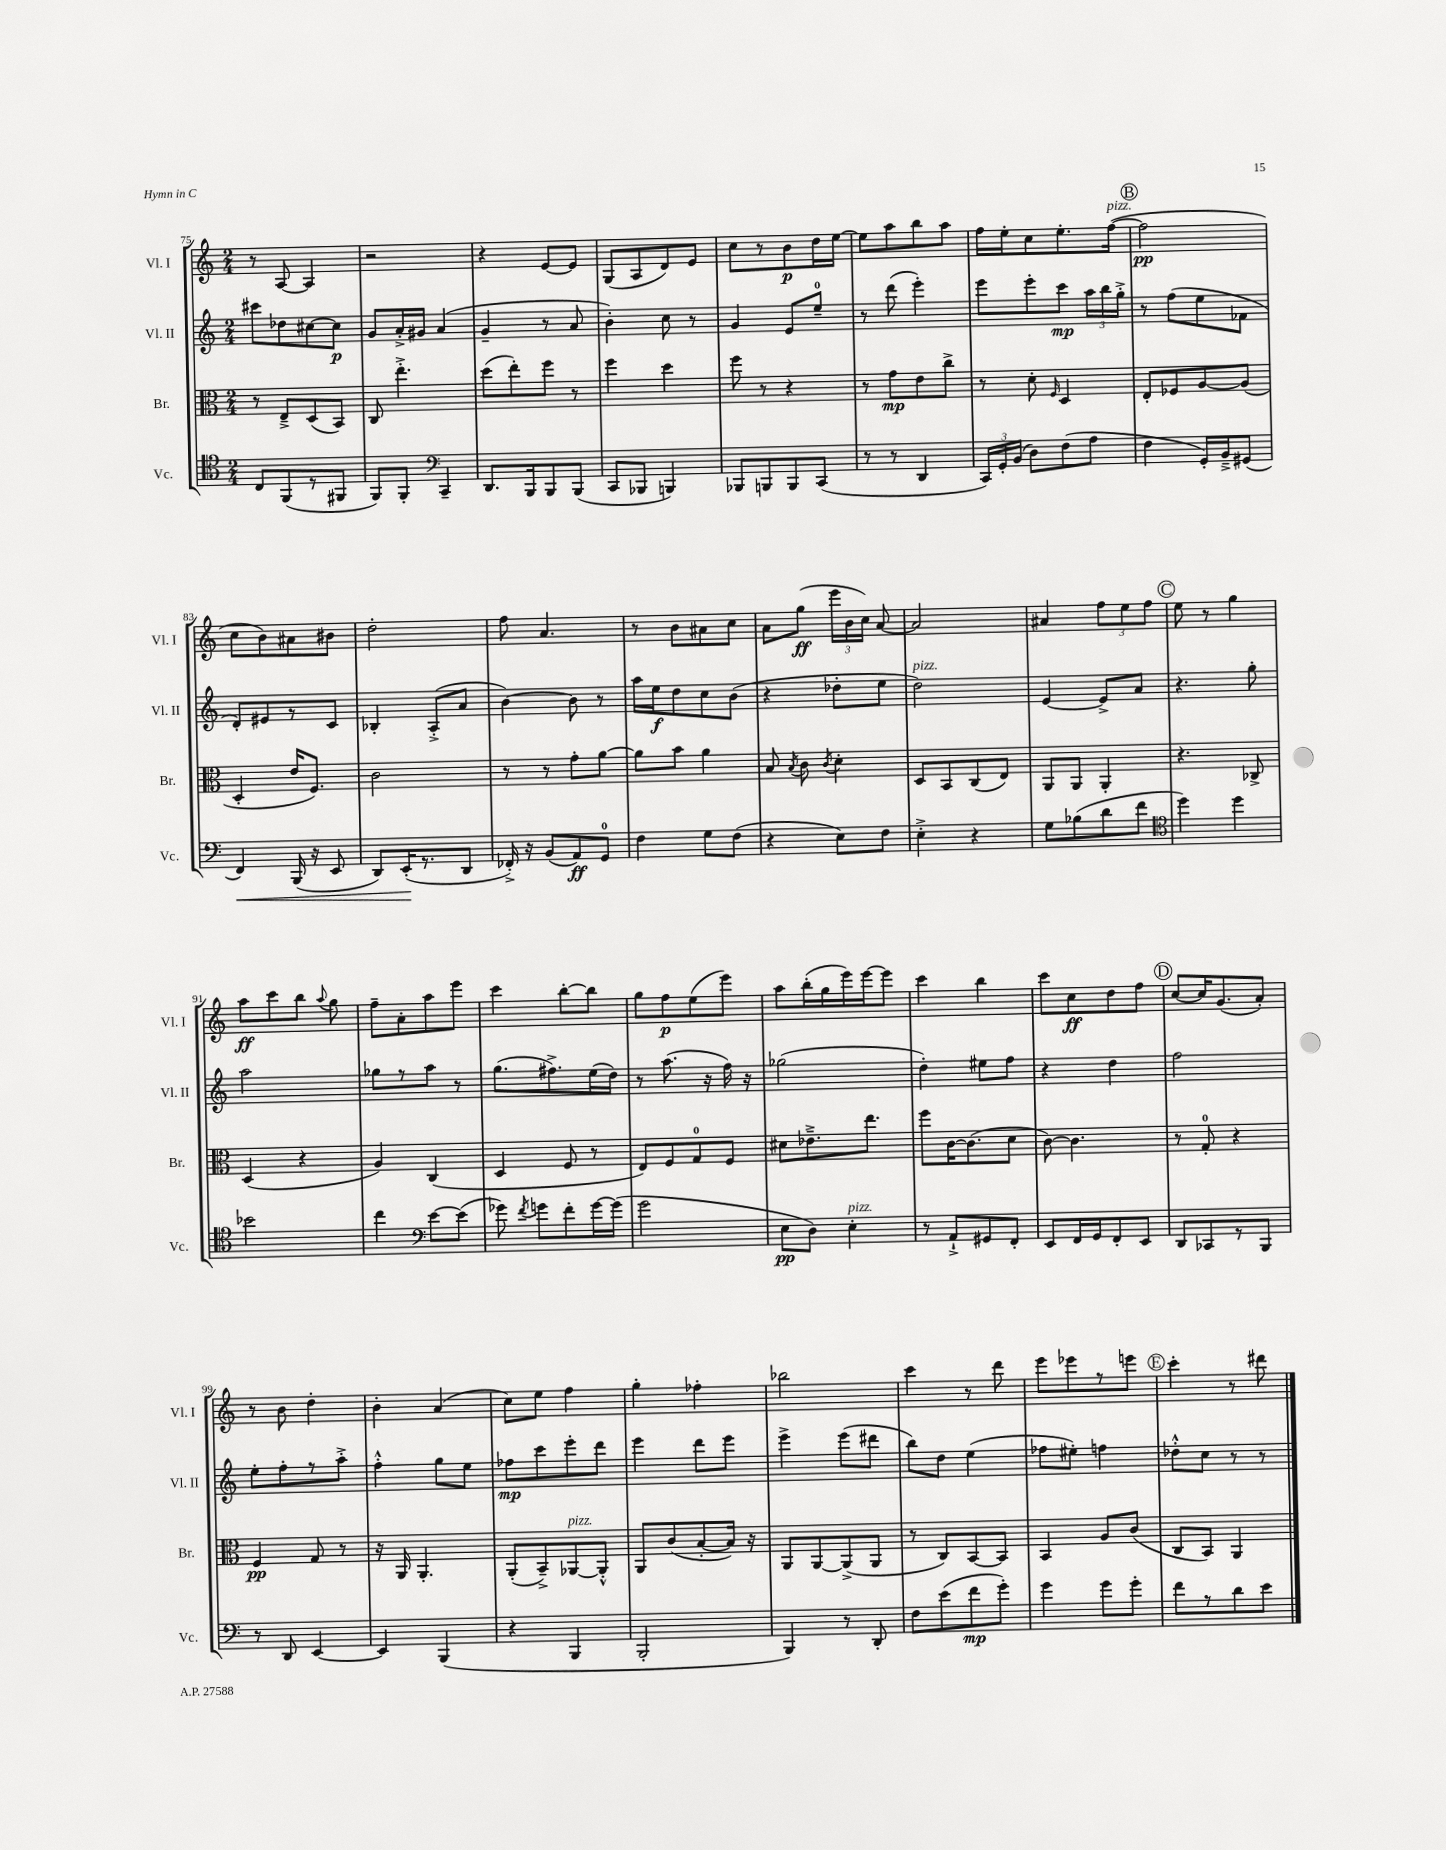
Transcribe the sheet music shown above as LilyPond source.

<<
\new StaffGroup <<
\new Staff = "s0" \with { instrumentName = "Vl. I" shortInstrumentName = "Vl. I" } {
    \clef treble \key c \major \numericTimeSignature \time 2/4
    \autoBeamOff r8 a8~ a4 |
    r2 |
    r4 e'8[~ e'8] |
    g8[( a8 d'8) e'8] |
    c''8[ r8 b'8\p d''16 e''16]~ |
    e''8[ a''8 b''8 a''8] |
    f''16[ e''16-. c''8 e''8.-. f''16]~^\markup { \italic "pizz." }( |
    \mark \markup { \circle "B" } f''2\pp |
    c''8[ b'8) ais'8 bis'8] |
    d''2-. |
    f''8 a'4. |
    r8 b'8[ ais'8 c''8] |
    a'8[ g''8]\ff( \tuplet 3/2 { e'''16[ b'16 c''16]) } a'8~ |
    a'2 |
    ais'4 \tuplet 3/2 { f''8[ e''8 f''8] } |
    \mark \markup { \circle "C" } e''8 r8 g''4 |
    a''8[\ff c'''8 b''8] \appoggiatura { a''8 } g''8 |
    f''8[-- a'8-. a''8 e'''8] |
    c'''4 b''8[~-. b''8] |
    g''8[ f''8\p e''8( e'''8]) |
    a''8[ b''16-.( g''16 e'''16) e'''16~ e'''8] |
    c'''4 b''4 |
    c'''8[ c''8\ff d''8 f''8] |
    \mark \markup { \circle "D" } c''8[~ c''16 g'8.( a'8]-.) |
    r8 b'8 d''4-. |
    b'4-. a'4( |
    c''8[) e''8] f''4 |
    g''4-. fes''4-. |
    bes''2 |
    c'''4 r8 d'''8 |
    e'''8[ ees'''8 r8 e'''8] |
    \mark \markup { \circle "E" } c'''4-. r8 dis'''8 \bar "|." |
}
\new Staff = "s1" \with { instrumentName = "Vl. II" shortInstrumentName = "Vl. II" } {
    \clef treble \key c \major \numericTimeSignature \time 2/4
    \autoBeamOff cis'''8[ des''8 cis''8~ cis''8]\p |
    g'8[ a'16-.-> gis'16] a'4( |
    g'4-- r8 a'8 |
    b'4-.) c''8 r8 |
    g'4 e'8[ e''8]-0-- |
    r8 d'''8( e'''4-.) |
    e'''8[ e'''8-. c'''8]\mp \tuplet 3/2 { a''16[ b''16 g''16]-.-> } |
    \mark \markup { \circle "B" } r8 f''8[( e''8 fes'8] |
    d'8[-.) eis'8 r8 c'8] |
    bes4-. a8[-.->( a'8] |
    b'4~) b'8 r8 |
    a''16[ e''16\f d''8 c''8 b'8]( |
    r4 des''8[-. e''8] |
    d''2^\markup { \italic "pizz." }) |
    e'4~ e'8[-> a'8] |
    \mark \markup { \circle "C" } r4. g''8-. |
    a''2 |
    ges''8[ r8 a''8] r8 |
    g''8.[( fis''8.->) e''16( d''16]) |
    r8 a''8.( r16 f''16) r16 |
    ges''2( |
    d''4-.) eis''8[ f''8] |
    r4 d''4 |
    \mark \markup { \circle "D" } f''2 |
    e''8[-. f''8-. r8 a''8]-.-> |
    f''4-.-^ g''8[ e''8] |
    fes''8[\mp c'''8 e'''8-. d'''8] |
    e'''4 d'''8[ e'''8] |
    e'''4-> e'''8[( dis'''8] |
    b''8[) d''8] e''4( |
    fes''8[ eis''8]-.) f''4 |
    \mark \markup { \circle "E" } des''8[-.-^ c''8] r8 r8 \bar "|." |
}
\new Staff = "s2" \with { instrumentName = "Br." shortInstrumentName = "Br." } {
    \clef alto \key c \major \numericTimeSignature \time 2/4
    \autoBeamOff r8 e8[---> d8( b,8]) |
    c8 e''4.-.-> |
    d''8[( e''8-.) f''8] r8 |
    f''4 d''4 |
    f''8 r8 r4 |
    r8 g'8[\mp e'8 c''8]-> |
    r8 d'8-. \grace { f16 } d4 |
    \mark \markup { \circle "B" } e8[-. fes8 a8~ a8]( |
    d4-. e'16[ f8.]) |
    c'2 |
    r8 r8 g'8[-. a'8]~ |
    a'8[ b'8] a'4 |
    b8 \acciaccatura { b8 } c'8 \acciaccatura { c'8 } d'4-. |
    d8[ b,8 c8( e8]) |
    a,8[ a,8] a,4-. |
    \mark \markup { \circle "C" } r4. ces8-> |
    d4( r4 |
    a4) c4( |
    d4 f8 r8 |
    e8[) f8 g8-0 f8] |
    dis'8[ ees'8.---> e''8.] |
    f''8[ c'16~ c'8.( d'8] |
    c'8~) c'4. |
    \mark \markup { \circle "D" } r8 g8-0-. r4 |
    f4\pp g8 r8 |
    r16 a,16 a,4.-. |
    a,8[-.( b,8--->) aes,8~^\markup { \italic "pizz." } aes,8]-.-^ |
    a,8[ c'8( b8~-. b16]) r16 |
    a,8[ a,8~ a,8->( a,8] |
    r8 c8[) b,8~ b,8] |
    b,4 a8[ c'8]( |
    \mark \markup { \circle "E" } c8[ b,8]) a,4 \bar "|." |
}
\new Staff = "s3" \with { instrumentName = "Vc." shortInstrumentName = "Vc." } {
    \clef tenor \key c \major \numericTimeSignature \time 2/4
    \autoBeamOff c8[ f,8( r8 fis,8] |
    f,8[) f,8]-. \clef bass c,4-- |
    d,8.[ b,,16 b,,8 b,,8]( |
    c,8[ bes,,8] b,,4) |
    bes,,8[ b,,8 b,,8 c,8]( |
    r8 r8 d,4 |
    \tuplet 3/2 { c,16[) g,16-. b,16]( } d8[) f8( a8] |
    \mark \markup { \circle "B" } f4 g,16[-.) b,16---> gis,8]( |
    f,4\<) b,,16( r16 e,8 |
    d,8[) e,16-.\!( r8. d,8] |
    fes,16-.->) r16 b,8[( a,8\ff) g,8]-0 |
    f4 g8[ f8]( |
    r4 e8[) f8] |
    e4-.-> r4 |
    g8[ bes8( d'8 f'8] |
    \mark \markup { \circle "C" } \clef tenor d''4) d''4 |
    bes'2 |
    c''4 \clef bass e'8[~ e'8]( |
    ges'8) \acciaccatura { f'8 } g'8[ f'8-. g'16~ g'16]( |
    g'2 |
    e8[\pp d8]) e4-.^\markup { \italic "pizz." } |
    r8 a,8[-!-> gis,8 f,8]-. |
    e,8[ f,16 g,16 f,8-. e,8] |
    \mark \markup { \circle "D" } d,8[ ces,8 r8 b,,8] |
    r8 d,8 e,4~ |
    e,4 b,,4( |
    r4 b,,4 |
    b,,2-. |
    b,,4) r8 d,8-. |
    f8[ e'8( f'8\mp g'8]-.) |
    g'4 g'8[ g'8]-. |
    \mark \markup { \circle "E" } f'8[ r8 d'8 e'8] \bar "|." |
}
>>
>>
\layout { \context { \Score currentBarNumber = #75 } }
